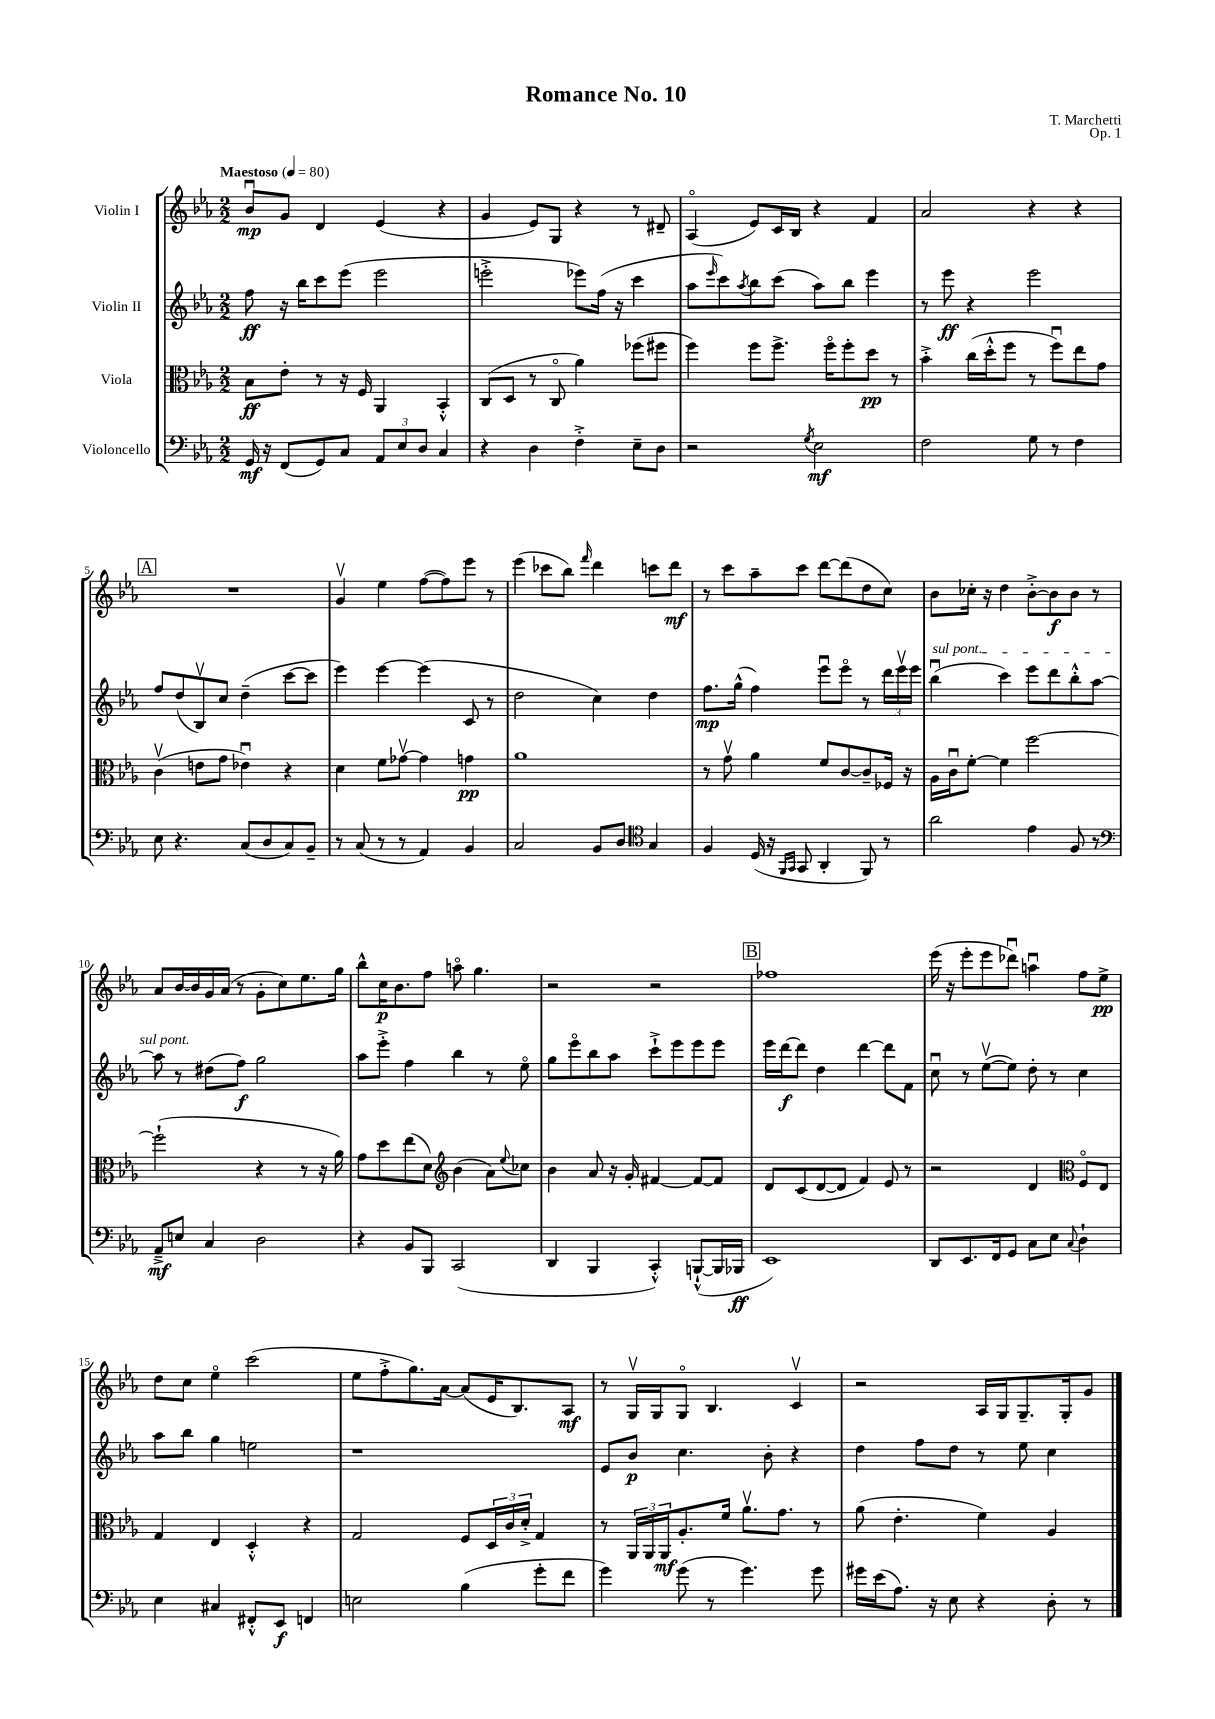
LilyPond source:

\header { title = "Romance No. 10" composer = "T. Marchetti" opus = "Op. 1" }
<<
\new StaffGroup <<
\new Staff = "s0" \with { instrumentName = "Violin I" } {
    \clef treble \key ees \major \numericTimeSignature \time 2/2 \tempo "Maestoso" 4 = 80
    bes'8\downbow\mp g'8 d'4 ees'4( r4 |
    g'4 ees'8) g8 r4 r8 dis'8-- |
    aes4\flageolet( ees'8) c'16 bes16 r4 f'4 |
    aes'2 r4 r4 |
    \mark \markup { \box "A" } R1 |
    g'4\upbow ees''4 f''8~( f''8) ees'''8 r8 |
    ees'''4( ces'''8 bes''8) \grace { f'''16 } d'''4 c'''8 d'''8\mf |
    r8 c'''8 aes''8-- c'''8 d'''8~ d'''8( d''8 c''8) |
    bes'8 ces''16-. r16 d''4 bes'8~-.-> bes'8\f bes'8 r8 |
    aes'8 bes'16~ bes'16 g'16 aes'16( r8 g'8-. c''8) ees''8. g''16 |
    bes''8-^ c''16\p bes'8. f''8 a''8\flageolet g''4. |
    r2 r2 |
    \mark \markup { \box "B" } fes''1 |
    ees'''16( r16 ees'''8-. ees'''8 des'''8\downbow) a''4\downbow f''8 ees''8->\pp |
    d''8 c''8 ees''4\flageolet c'''2( |
    ees''8 f''8-.-> g''8.) aes'16~ aes'8( ees'16 bes8.) aes8\mf |
    r8 g16\upbow g16 g8\flageolet bes4. c'4\upbow |
    r2 aes16 g16 g8.-- g16-. g'8 \bar "|." |
}
\new Staff = "s1" \with { instrumentName = "Violin II" } {
    \clef treble \key ees \major \numericTimeSignature \time 2/2
    f''8\ff r16 bes''16 c'''8 ees'''8( ees'''2 |
    e'''2-.-> ees'''8) f''16( r16 c'''4 |
    aes''8 \grace { ees'''16 } c'''8) \acciaccatura { aes''8 } bes''8 c'''8( aes''8) bes''8 ees'''4 |
    r8 ees'''8\ff r4 ees'''2 |
    \mark \markup { \box "A" } f''8 d''8( bes8\upbow) c''8 d''4--( c'''8~ c'''8 |
    ees'''4) ees'''4~ ees'''4( c'8 r8 |
    d''2 c''4) d''4 |
    f''8.\mp g''16-^( f''4) ees'''8\downbow ees'''8\flageolet r8 \tuplet 3/2 { d'''16 ees'''16\upbow ees'''16 } |
    \once \override TextSpanner.bound-details.left.text = \markup { \italic "sul pont." } bes''4\downbow\startTextSpan( c'''4) ees'''8 d'''8 bes''8-.-^ aes''8~ |
    aes''8\stopTextSpan r8 dis''8( f''8\f) g''2 |
    aes''8 ees'''8-.-> f''4 bes''4 r8 ees''8\flageolet |
    g''8 ees'''8\flageolet bes''8 aes''8 c'''8-!-> ees'''8 ees'''8 ees'''8 |
    \mark \markup { \box "B" } ees'''16 d'''16~\f d'''8 d''4 d'''4~ d'''8 f'8 |
    c''8\downbow r8 ees''8~\upbow( ees''8) d''8-. r8 c''4 |
    aes''8 bes''8 g''4 e''2 |
    r1 |
    ees'8 bes'8\p c''4. bes'8-. r4 |
    d''4 f''8 d''8 r8 ees''8 c''4 \bar "|." |
}
\new Staff = "s2" \with { instrumentName = "Viola" } {
    \clef alto \key ees \major \numericTimeSignature \time 2/2
    bes8\ff ees'8-. r8 r16 f16 aes,4 bes,4-.-^ |
    c8( d8 r8 c8\flageolet aes'4) fes''8( fis''8 |
    f''4) f''8 f''8.-> f''16\flageolet f''8-. d''8\pp r8 |
    bes'4-.-> c''16( d''16-.-^ f''8 r8 f''8\downbow) ees''8 g'8 |
    \mark \markup { \box "A" } c'4\upbow( e'8 g'8 ees'4\downbow) r4 |
    d'4 f'8 ges'8~\upbow ges'4 g'4\pp |
    aes'1 |
    r8 g'8\upbow aes'4 f'8 c'8~ c'8-- fes16 r16 |
    aes16 c'16\downbow f'8~-. f'4 f''2~ |
    f''2-!( r4 r8 r16 aes'16) |
    g'8 d''8 ees''8( d'8) \clef treble bes'4( aes'8) \appoggiatura { ees''8 } ces''8 |
    bes'4 aes'8 r16 g'16-. fis'4~ fis'8~ fis'8 |
    \mark \markup { \box "B" } d'8 c'8( d'8~ d'8 f'4) ees'8 r8 |
    r2 d'4 \clef alto f8\flageolet ees8 |
    g4 ees4 d4-.-^ r4 |
    g2 f8 \tuplet 3/2 { d16 c'16 d'16-.-> } g4 |
    r8 \tuplet 3/2 { aes,16 aes,16 aes,16\mf } aes8.-. f'16 aes'8.\upbow g'8. r8 |
    aes'8( ees'4.-. f'4) aes4 \bar "|." |
}
\new Staff = "s3" \with { instrumentName = "Violoncello" } {
    \clef bass \key ees \major \numericTimeSignature \time 2/2
    g,16\mf r16 f,8( g,8) c8 \tuplet 3/2 { aes,8 ees8 d8 } c4 |
    r4 d4 f4-.-> ees8-- d8 |
    r2 \acciaccatura { g8 } ees2\mf |
    f2 g8 r8 f4 |
    \mark \markup { \box "A" } ees8 r4. c8( d8 c8) bes,8-- |
    r8 c8( r8 r8 aes,4) bes,4 |
    c2 bes,8 d8 \clef tenor g4 |
    f4 d16( r16 \grace { f,16 g,16 } g,8 aes,4-. f,8) r8 |
    aes'2 ees'4 f8 r8 |
    \clef bass aes,8--->\mf e8 c4 d2 |
    r4 bes,8 bes,,8 c,2( |
    d,4 bes,,4 c,4-.-^) b,,8~-!-^( b,,16 bes,,16\ff |
    \mark \markup { \box "B" } ees,1) |
    d,8 ees,8. f,16 g,8 c8 ees8 \appoggiatura { c8 } d4-! |
    ees4 cis4 fis,8-.-^ ees,8\f f,4 |
    e2 bes4( g'8-. f'8 |
    g'4) g'8( r8 g'4.) g'8 |
    gis'16 ees'16( aes8.) r16 ees8 r4 d8-. r8 \bar "|." |
}
>>
>>
